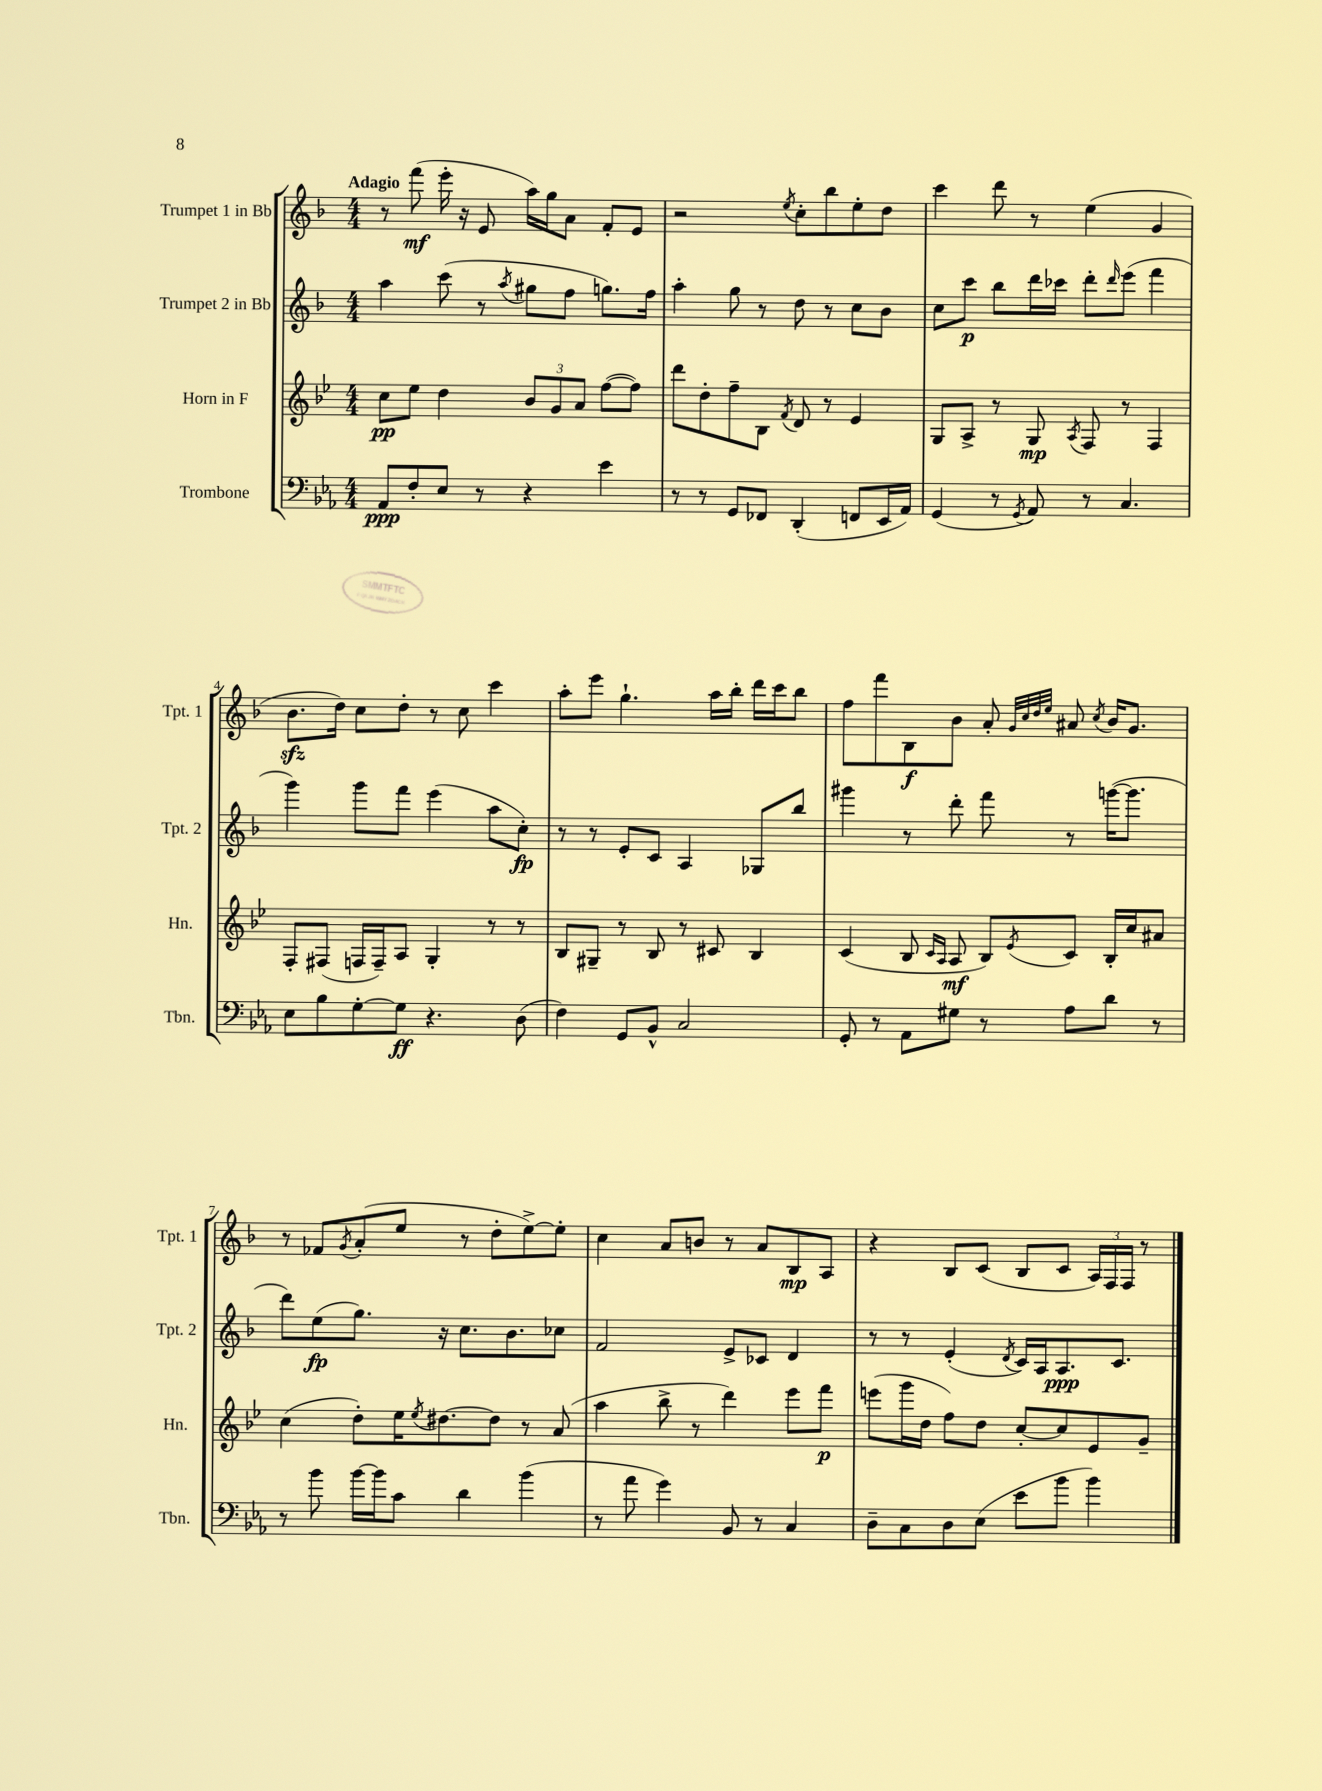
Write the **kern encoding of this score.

**kern	**dynam	**kern	**dynam	**kern	**dynam	**kern	**dynam
*part4	*part4	*part3	*part3	*part2	*part2	*part1	*part1
*staff4	*staff4	*staff3	*staff3	*staff2	*staff2	*staff1	*staff1
*I"Trombone	*	*I"Horn in F	*	*I"Trumpet 2 in Bb	*	*I"Trumpet 1 in Bb	*
*I'Tbn.	*	*I'Hn.	*	*I'Tpt. 2	*	*I'Tpt. 1	*
*clefF4	*	*clefG2	*	*clefG2	*	*clefG2	*
*k[b-e-a-]	*	*k[b-e-]	*	*k[b-]	*	*k[b-]	*
*M4/4	*	*M4/4	*	*M4/4	*	*M4/4	*
=1	=1	=1	=1	=1	=1	=1	=1
!	!	!	!	!	!	!LO:TX:a:B:t=Adagio	!
8AA-/L	ppp	8cc\L	pp	4aa\	.	8r	.
8F'/	.	8ee-\J	.	.	.	(8fff\	mf
8E-/J	.	4dd\	.	(8ccc\	.	16eee'\	.
.	.	.	.	.	.	16r	.
8r	.	.	.	8r	.	8e/	.
.	.	.	.	8qaa/	.	.	.
4r	.	12b-/L	.	8gg#X\L	.	16aa\LL)	.
.	.	.	.	.	.	16gg\J	.
.	.	12g/	.	.	.	.	.
.	.	.	.	8ff\J	.	8a\J	.
.	.	12a/J	.	.	.	.	.
4e-\	.	([8ff\L	.	8.ggn\L)	.	8f'/L	.
.	.	8ff\J])	.	.	.	8e/J	.
.	.	.	.	16ff\Jk	.	.	.
=2	=2	=2	=2	=2	=2	=2	=2
8r	.	8ddd\L	.	4aa'\	.	2r	.
8r	.	8dd'\	.	.	.	.	.
8GG/L	.	8ff~\	.	8gg\	.	.	.
8FF-X/J	.	8B-\J	.	8r	.	.	.
.	.	8qf/	.	.	.	8qee/	.
(4DD'/	.	8d/	.	8dd\	.	8cc'\L	.
.	.	8r	.	8r	.	8bb-\	.
8FFn/L	.	4e-/	.	8cc\L	.	8ee'\	.
16EE-/L	.	.	.	8b-\J	.	8dd\J	.
16AA-/JJ)	.	.	.	.	.	.	.
=3	=3	=3	=3	=3	=3	=3	=3
(4GG/	.	8G/L	.	8cc\L	.	4ccc\	.
.	.	8A^/J	.	8ccc\J	p	.	.
8r	.	8r	.	8bb-\L	.	8ddd\	.
8qGG/	.	.	.	.	.	.	.
8AA-/)	.	8G/	mp	16ddd\L	.	8r	.
.	.	.	.	16ccc-X\JJ	.	.	.
.	.	8qA/	.	.	.	.	.
8r	.	8F/	.	8ddd'\L	.	(4ee\	.
.	.	.	.	16qqddd/	.	.	.
4.C/	.	8r	.	(8eee\J	.	.	.
.	.	4F/	.	4fff\	.	4g/	.
!!LO:LB:g=z
=4	=4	=4	=4	=4	=4	=4	=4
8E-\L	.	8F'/L	.	4ggg\)	.	8.b-zz\L	.
8B-\	.	(8F#X/J	.	.	.	.	.
.	.	.	.	.	.	16dd\Jk)	.
[8G'\	.	16Fn/LL	.	8ggg\L	.	8cc\L	.
.	.	16F~/J)	.	.	.	.	.
8G\J]	ff	8A/J	.	8fff\J	.	8dd'\J	.
4.r	.	4G'/	.	(4eee\	.	8r	.
.	.	.	.	.	.	8cc\	.
.	.	8r	.	8aa\L	.	4ccc\	.
(8D\	.	8r	.	8cc'\J)	fp	.	.
=5	=5	=5	=5	=5	=5	=5	=5
4F\)	.	8B-/L	.	8r	.	8aa'\L	.
.	.	8G#X~/J	.	8r	.	8eee\J	.
8GG/L	.	8r	.	8e'/L	.	4.gg`\	.
8BB-^^/J	.	8B-/	.	8c/J	.	.	.
2C/	.	8r	.	4A/	.	.	.
.	.	8c#X/	.	.	.	16aa\LL	.
.	.	.	.	.	.	16bb-'\JJ	.
.	.	4B-/	.	8G-X/L	.	16ddd\LL	.
.	.	.	.	.	.	16ccc\J	.
.	.	.	.	8bb-/J	.	8bb-\J	.
=6	=6	=6	=6	=6	=6	=6	=6
8GG'/	.	(4c/	.	4ggg#X\	.	8ff\L	.
8r	.	.	.	.	.	8fff\	.
8AA-\L	.	8B-/	.	8r	.	8B-\	f
.	.	16qqc/LL	.	.	.	.	.
.	.	16qqA/JJ	.	.	.	.	.
8G#X\J	.	8A/	mf	8ddd'\	.	8b-\J	.
8r	.	8B-/L)	.	8fff\	.	8a'/	.
.	.	.	.	.	.	32qqg/LLL	.
.	.	.	.	.	.	32qqcc/	.
.	.	.	.	.	.	32qqdd/	.
.	.	8qe-/	.	.	.	32qqee/JJJ	.
8A-\L	.	8c/J	.	8r	.	8a#X/	.
.	.	.	.	.	.	8qcc/	.
8d\J	.	16B-'/LL	.	([16gggn\KL	.	16b-/KL	.
.	.	16cc/J	.	8.ggg\J]	.	8.g/J	.
8r	.	8a#X/J	.	.	.	.	.
!!LO:LB:g=z
=7	=7	=7	=7	=7	=7	=7	=7
8r	.	(4cc\	.	8ddd\L)	.	8r	.
8b-\	.	.	.	(8ee\	fp	8f-X/L	.
.	.	.	.	.	.	8qg/	.
[16b-\LL	.	8dd'\L)	.	8.gg\J)	.	(8a'/	.
16b-\J]	.	.	.	.	.	.	.
8c\J	.	16ee-\K	.	.	.	8ee/J	.
.	.	8qee-/	.	.	.	.	.
.	.	[8.dd#X\	.	16r	.	.	.
4d\	.	.	.	8.cc\L	.	8r	.
.	.	8dd#\J]	.	.	.	8dd'\L	.
.	.	.	.	8.b-\	.	.	.
(4b-\	.	8r	.	.	.	[8ee^\)	.
.	.	(8a/	.	8cc-X\J	.	8ee'\J]	.
=8	=8	=8	=8	=8	=8	=8	=8
8r	.	4aa\	.	2f/	.	4cc\	.
8a-\	.	.	.	.	.	.	.
4g\)	.	8bb-^\	.	.	.	8a/L	.
.	.	8r	.	.	.	8bn/J	.
8BB-/	.	4ddd\)	.	8e^/L	.	8r	.
8r	.	.	.	8c-X/J	.	8a/L	.
4C/	.	8eee-\L	.	4d/	.	8B-/	mp
.	.	8fff\J	p	.	.	8A/J	.
=9	=9	=9	=9	=9	=9	=9	=9
8D~\L	.	(8eeen\L	.	8r	.	4r	.
8C\	.	16ggg\L	.	8r	.	.	.
.	.	16dd\JJ	.	.	.	.	.
8D\	.	8ff\L)	.	(4e'/	.	8B-/L	.
(8E-\J	.	8dd\J	.	.	.	(8c/J	.
.	.	.	.	8qd/	.	.	.
8e-\L	.	[8cc'/L	.	16c/LL)	.	8B-/L	.
.	.	.	.	16A/J	.	.	.
8b-\J	.	8cc/]	.	8.A/	ppp	8c/J	.
4b-\)	.	8e-/	.	.	.	24A/LL)	.
.	.	.	.	.	.	24F/	.
.	.	.	.	8.c/J	.	.	.
.	.	.	.	.	.	24F/JJ	.
.	.	8g~/J	.	.	.	8r	.
==	==	==	==	==	==	==	==
*-	*-	*-	*-	*-	*-	*-	*-
